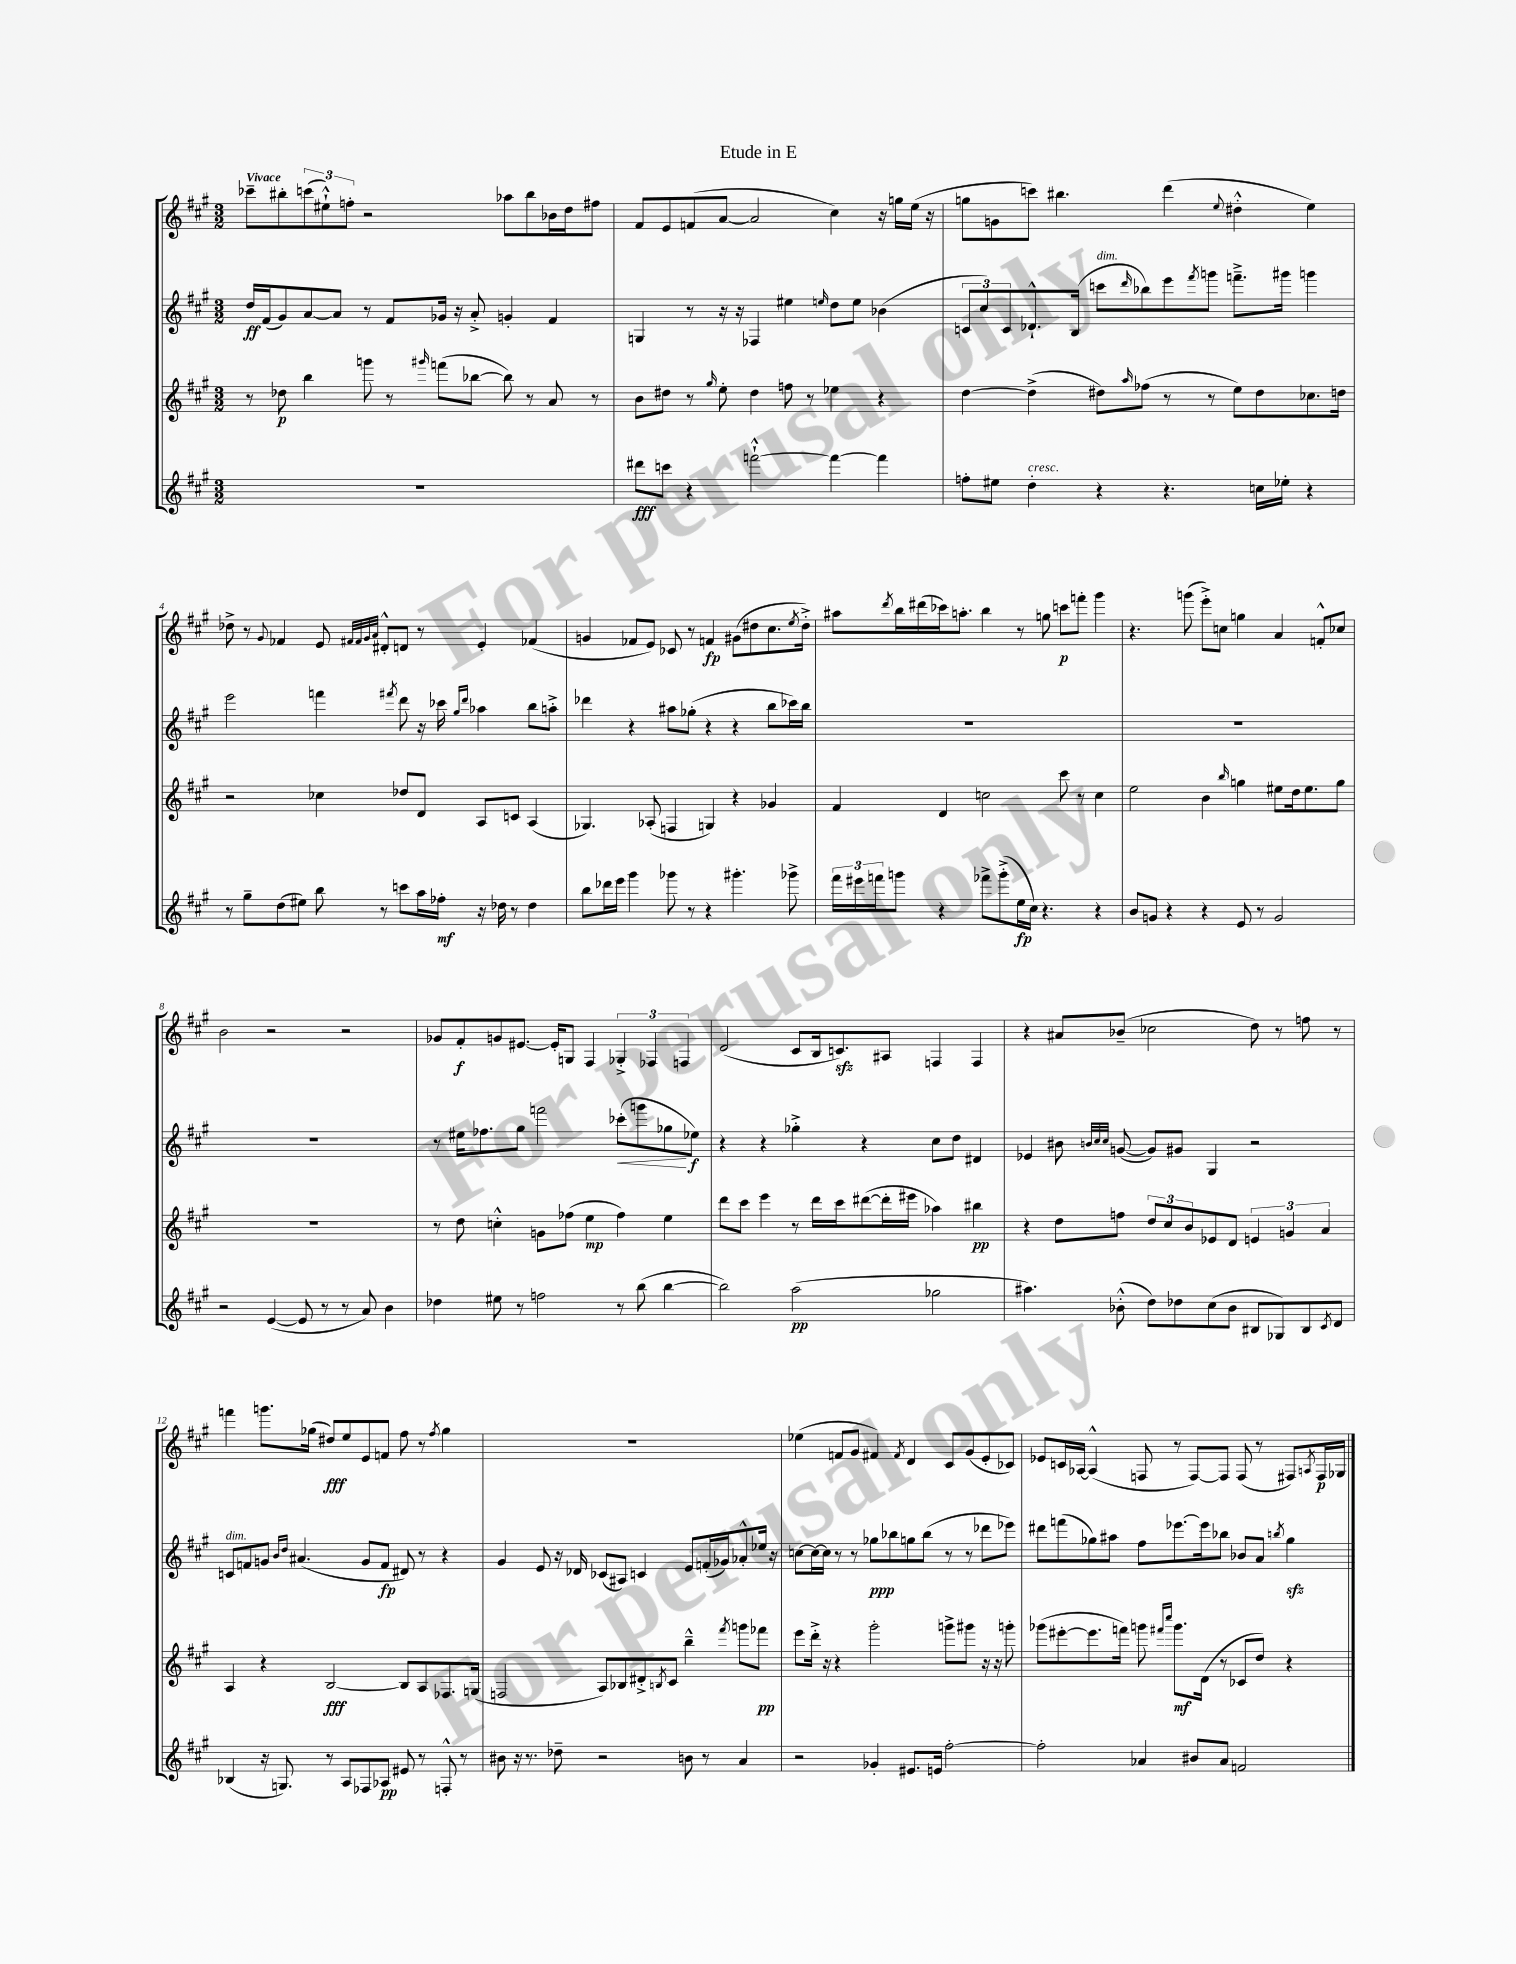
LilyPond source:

\header { title = "Etude in E" }
<<
\new StaffGroup <<
\new Staff = "s0" {
    \clef treble \key a \major \numericTimeSignature \time 3/2 \tempo "Vivace"
    ces'''8-- bis''8-. \tuplet 3/2 { c'''8( eis''8-!-^) f''8-. } r2 aes''8 bis''8 bes'16 d''16 fis''8 |
    fis'8 e'8 f'8( a'8~ a'2 cis''4) r16 g''16 e''16( r16 |
    g''8 g'8 c'''8) bis''4. d'''4( \appoggiatura { e''8 } dis''4-.-^ e''4) |
    des''8-> r8 \appoggiatura { gis'8 } fes'4 e'8 \grace { fis'32 fis'32 gis'32 a'32 } dis'8-.-^ d'8 r8 e'4-. fes'4( |
    g'4 fes'8 e'8) ces'8 r8 f'4\fp gis'8( dis''8 cis''8. \acciaccatura { e''8 } dis''16-.->) |
    ais''8 \acciaccatura { d'''8 } b''16 dis'''16( ces'''16) a''8.-. b''4 r8 g''8 c'''8\p f'''8-. gis'''4 |
    r4. g'''8( e'''8-.->) c''8 g''4 a'4 f'8-.-^ ces''8 |
    b'2 r2 r2 |
    ges'8 fis'8-.\f g'8 eis'8.~ eis'16-. g8 fis4 \tuplet 3/2 { ges4-.-> fes4 f4 } |
    d'2( cis'8 b16 c'8.\sfz) ais8 f4 f4 |
    r4 ais'8 bes'8--( ces''2 d''8) r8 f''8 r8 |
    f'''4 g'''8. ges''16( dis''8\fff) e''8 e'8 f'8 fis''8 r8 \acciaccatura { fis''8 } ges''4 |
    R1. |
    ees''4( f'8 gis'8 fis'4) \acciaccatura { fis'8 } d'4 cis'8 gis'8( e'8-. ces'8) |
    ees'8 c'16 aes16~ aes4-^( f8 r8 f8~) f8 f8( r8 fis8) \acciaccatura { a8 } fis16\p ges16 \bar "|." |
}
\new Staff = "s1" {
    \clef treble \key a \major \numericTimeSignature \time 3/2
    d''16\ff fis'16( gis'8) a'8~ a'8 r8 fis'8 ges'16 r16 a'8-.-> g'4-. fis'4 |
    g4 r8 r16 r16 fes4 eis''4 \grace { e''16 } d''8 e''8 bes'4( |
    \tuplet 3/2 { c'8 cis''8) c'8 } des'8.-!-^ b16( c'''8^\markup { \italic "dim." } \grace { d'''16 } bes''8) e'''8 \acciaccatura { fis'''8 } g'''8 f'''8.---> gis'''16 g'''4 |
    e'''2 f'''4 \acciaccatura { fis'''8 } d'''8 r16 ces'''16 \grace { gis''16 d'''16 } aes''4 b''8 a''8-.-> |
    des'''4 r4 ais''8 ges''8-.( r4 r4 b''8 ces'''16) b''16 |
    R1. |
    R1. |
    R1. |
    r8 eis''16 fes''8. gis''8 f'''2 ces'''8-.\<( g'''8 ges''8\! ees''8\f) |
    r4 r4 ges''4-.-> r4 cis''8 d''8 dis'4 |
    ees'4 bis'8 \grace { b'32 cis''32 cis''32 } g'8~( g'8) gis'8 gis4 r2 |
    c'8^\markup { \italic "dim." } f'8 g'8 \grace { b'16 d''16 } ais'4.( g'8 f'8\fp dis'8) r8 r4 |
    gis'4 e'8 r16 des'16 ces'8( ais8) c'4 e'8 f'16-.( ges'16) aes'8-.-^ ees''16 r16 |
    c''8~ c''16~ c''16 r8 r8 ges''8\ppp bes''8 g''8 bes''8( r8 r8 des'''8 ees'''8) |
    dis'''8 f'''8( ges''8) ais''8 fis''8 ees'''8.~ ees'''16 bes''8 bes'8 a'8 \acciaccatura { b''8 } ges''4\sfz \bar "|." |
}
\new Staff = "s2" {
    \clef treble \key a \major \numericTimeSignature \time 3/2
    r8 des''8\p b''4 g'''8 r8 \grace { gis'''16 } f'''8( bes''8~ bes''8) r8 a'8 r8 |
    b'8 dis''8 r8 \grace { gis''16 } e''8-. dis''4 f''8 r8 ees''4 r4 |
    d''4~ d''4->( dis''8) \grace { a''16 } fes''8( r8 r8 e''8) dis''8 ces''8. d''16 |
    r2 ces''4 des''8 d'8 a8 c'8 a4( |
    ges4.) aes8-.( f4 g4) r4 ges'4 |
    fis'4 d'4 c''2 cis'''8 r8 c''4 |
    e''2 b'4 \grace { b''16 } g''4 eis''8 d''16 eis''8. g''8 |
    R1. |
    r8 d''8 c''4-.-^ g'8 fes''8( e''4\mp fes''4) e''4 |
    d'''8 cis'''8 e'''4 r8 d'''16 cis'''16 dis'''8~( dis'''16-. eis'''16 aes''4) bis''4\pp |
    r4 d''8 f''8 \tuplet 3/2 { d''8 cis''8 b'8 } ees'8 d'8 \tuplet 3/2 { e'4 g'4 a'4 } |
    a4 r4 b2~\fff b8 a8 fes8. g16( |
    f2 a8) bes8 dis'8-.-> \acciaccatura { b8 } cis'8 b''4---^ \acciaccatura { fis'''8 } g'''8 fes'''8\pp |
    e'''8 d'''16-.-> r16 r4 gis'''2-. g'''8-> gis'''8 r16 r16 g'''8-. |
    ges'''8( eis'''8~-. eis'''8. f'''16) g'''8 \grace { fis'''16 cis''''16 } g'''8.\mf d'16( r8 ces'8 d''8) r4 \bar "|." |
}
\new Staff = "s3" {
    \clef treble \key a \major \numericTimeSignature \time 3/2
    R1. |
    dis'''8\fff c'''8 r4 f'''2~-!-^ f'''4~ f'''4 |
    f''8-. eis''8 d''4-.^\markup { \italic "cresc." } r4 r4. c''16 ees''16-. r4 |
    r8 gis''8-- d''8( eis''8) b''8 r8 c'''8 a''16 fes''16-.\mf r16 des''16 r8 des''4 |
    b''8 des'''16 e'''16 gis'''4 ges'''8 r8 r4 gis'''4.-. ges'''8-> |
    \tuplet 3/2 { fis'''16 eis'''16 f'''16 } g'''8 r4 fes'''8-> g'''8-.->( e''16\fp cis''16) r4. r4 |
    b'8 g'8 r4 r4 e'8 r8 g'2 |
    r2 e'4~( e'8 r8 r8 a'8) b'4 |
    des''4 eis''8 r8 f''2 r8 b''8( b''4~ |
    b''2) a''2\pp( ges''2 |
    ais''4.) bes'8-.-^( d''8) des''8 cis''8( bes'8 bis8 ges8) bis8 \acciaccatura { cis'8 } d'8 |
    bes4( r16 g8.) r8 a8 fes8 aes8\pp eis'8 r8 f8-.-^ r8 |
    bis'8 r16 r8. des''8-- r2 b'8 r8 a'4 |
    r2 ges'4-. eis'8. e'16 fis''2~-. |
    fis''2-. aes'4 bis'8 aes'8 f'2 \bar "|." |
}
>>
>>
